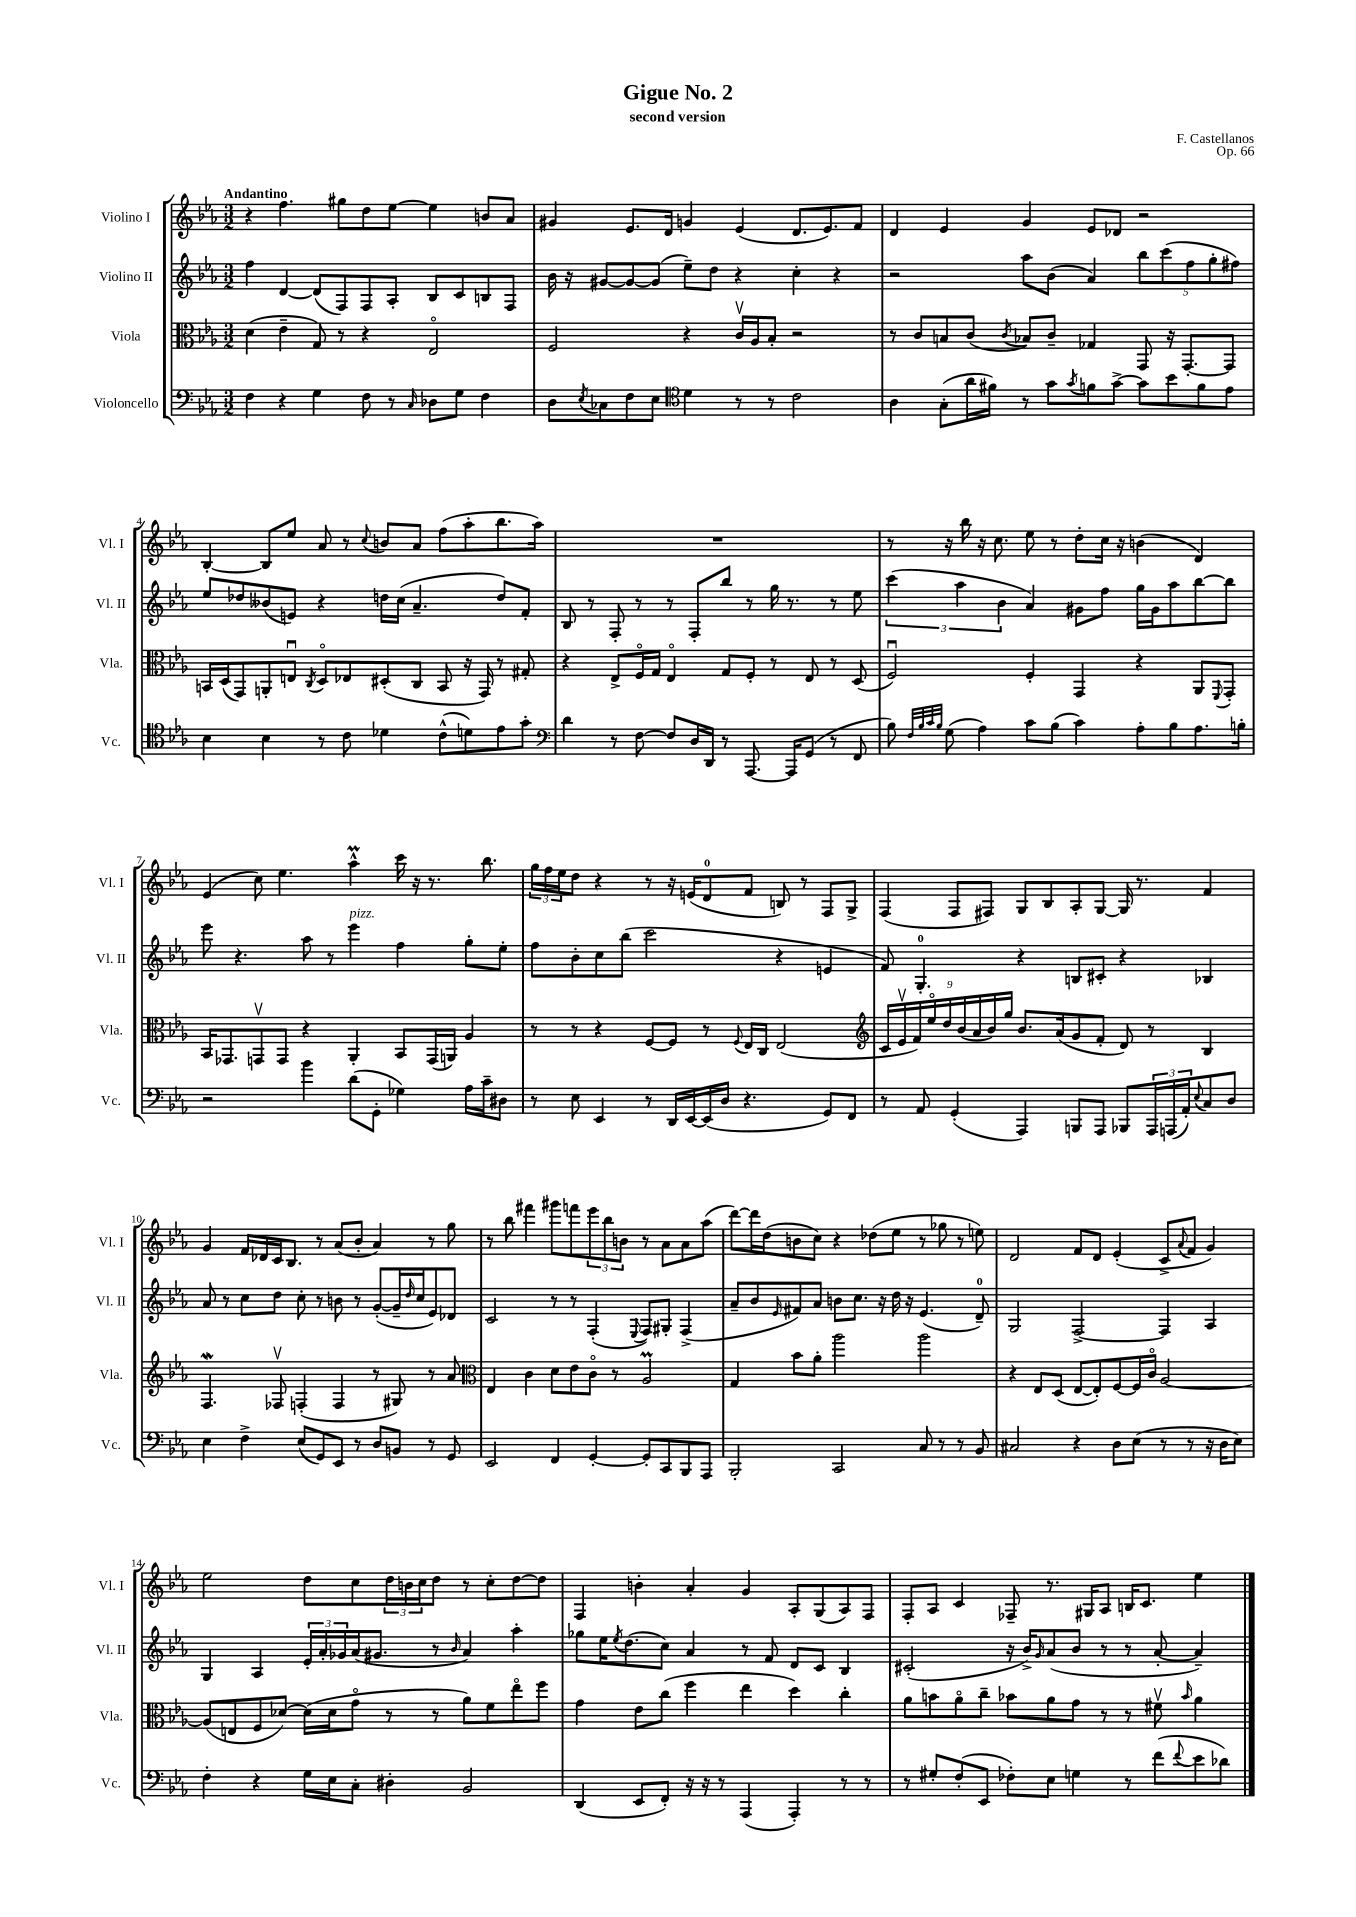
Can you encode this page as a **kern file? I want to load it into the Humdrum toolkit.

**kern	**kern	**kern	**kern
*part4	*part3	*part2	*part1
*staff4	*staff3	*staff2	*staff1
*I"Violoncello	*I"Viola	*I"Violino II	*I"Violino I
*I'Vc.	*I'Vla.	*I'Vl. II	*I'Vl. I
*clefF4	*clefC3	*clefG2	*clefG2
*k[b-e-a-]	*k[b-e-a-]	*k[b-e-a-]	*k[b-e-a-]
*M3/2	*M3/2	*M3/2	*M3/2
=1	=1	=1	=1
!	!	!	!LO:TX:a:B:t=Andantino
4F\	(4d\	4ff\	4r
4r	4e-~\	[4d/	4.ff\
4G\	8G/)	(8d/L]	.
.	8r	8F/)	8gg#X\L
8F\	4r	8F/	8dd\
8r	.	8A-'/J	[8ee-\J
16qqC/	.	.	.
8D-X\L	2E-/	8B-/L	4ee-\]
8G\J	.	8c/	.
4F\	.	8Bn/	8bn/L
.	.	8F/J	8a-/J
=2	=2	=2	=2
8D\L	2F/	16b-\	4g#X/
.	.	16r	.
8qE-/	.	.	.
8C-X\	.	[8g#X/L	.
8F\	.	8g#/_	8.e-/L
8E-\J	.	(8g#/J]	.
.	.	.	16d/Jk
*clefC4	*	*	*
4d\	4r	8ee-~\L)	4gn/
.	.	8dd\J	.
8r	16cv/LL	4r	(4e-/
.	16A-/J	.	.
8r	8B-'/J	.	.
2c\	2r	4cc'\	8.d/L
.	.	.	8.e-/)
.	.	4r	.
.	.	.	8f/J
=3	=3	=3	=3
4A-\	8r	2r	4d/
.	8c/L	.	.
(8G'\L	8Bn/	.	4e-/
16a-\L	(8c/J	.	.
16f#X\JJ)	.	.	.
.	8qc/	.	.
8r	8B-X/L)	8aa-\L	4g/
8g\L	8c~/J	(8b-\J	.
8qg/	.	.	.
8fn\	4G-X/	4a-/)	8e-/L
[8g^\J	.	.	8d-X/J
8g\L]	8GG/	10bb-\L	2r
.	.	(10ccc\	.
8b-\	16r	.	.
.	[8.GG'/L	.	.
.	.	10ff\	.
8f\	.	.	.
.	.	10gg'\	.
8e-\J	8GG/J]	.	.
.	.	10ff#X\J)	.
!!LO:LB:g=z
=4	=4	=4	=4
4B-\	16BBn/LL	8ee-/L	[4B-'/
.	(16D/J	.	.
.	8GG/)	8dd-X/	.
4B-\	8AAn'/	(8b--X/	8B-/L]
.	8Enu/J	8en/J)	8ee-/J
.	8qC/	.	.
8r	8D/L	4r	8a-/
8c\	8E-X/	.	8r
.	.	.	8qqcc/
4d-X\	(8D#X'/	16ddn\LL	8bn/L
.	.	(16cc\JJ	.
.	8C/J	4.a-~/	8a-/J
(8c^^\L	8BB/	.	(8ff\L
8dn\)	16r	.	8aa-'\
.	16GG/)	.	.
8e-\	8r	8dd/L)	8.bb-\
8g'\J	8G#X'/	8f'/J	.
.	.	.	16aa-\Jk)
=5	=5	=5	=5
*clefF4	*	*	*
4d\	4r	8B-/	1.r
.	.	8r	.
8r	8E-^/L	8F'/	.
[8F\	16F/L	8r	.
.	16G/JJ	.	.
8F/L]	4E-/	8r	.
16D/L	.	8F'/L	.
16DD/JJ	.	.	.
8r	8G/L	8bb-/J	.
[8.AAA-/	8F'/J	8r	.
.	8r	16gg\	.
16AAA-/KL]	.	8.r	.
(8GG/J	8E-/	.	.
8r	8r	8r	.
8FF/	(8D/	8ee-\	.
=6	=6	=6	=6
8B-\)	2Fu/)	(6ccc\	8r
32qqF/LLL	.	.	.
32qqB-/	.	.	.
32qqc/	.	.	.
32qqB-/JJJ	.	.	.
(8G\	.	.	16r
.	.	6aa-\	.
.	.	.	16bb-\
4A-\)	.	.	16r
.	.	.	8.cc\
.	.	6b-\	.
8c\L	4F'/	4a-/)	8ee-\
(8B-\J	.	.	8r
4c\)	4GG/	8g#X\L	8dd'\L
.	.	8ff\J	16cc\Jk
.	.	.	16r
8A-'\L	4r	16gg\LL	(4bn\
.	.	16g#\J	.
8B-\	.	8aa-\	.
8.A-\	8AA-/L	[8bb-\	4d/)
.	8qqFF/	.	.
.	8GG'/J	8bb-\J]	.
16Bn'\Jk	.	.	.
!!LO:LB:g=z
=7	=7	=7	=7
2r	16BB-/KL	8eee-\	(4e-/
.	8.GG-X/	.	.
.	.	4.r	.
.	8GGnv/	.	8cc\)
.	8GG/J	.	4.ee-\
4b-\	4r	8aa-\	.
.	.	8r	.
!	!	!LO:TX:a:i:t=pizz.	!
(8d\L	4AA-'/	4eee-\	4aa-M^^\
8GG'\J	.	.	.
4G-X\)	8BB-/L	4ff\	16ccc\
.	.	.	16r
.	(16GG/L	.	8.r
.	16AAn/JJ)	.	.
16A-\LL	4A-/	8gg'\L	.
16c~\J	.	.	8.bb-\
8D#X\J	.	8ee-'\J	.
=8	=8	=8	=8
8r	8r	8ff\L	24gg\LL
.	.	.	24ff\
.	.	.	24ee-\J
8E-\	8r	8b-'\	8dd\J
4EE-/	4r	8cc\	4r
.	.	(8bb-\J	.
8r	[8F/L	2ccc\	8r
16DD/LL	8F/J]	.	16r
[16EE-/	.	.	(16en/KL
(16EE-/]	8r	.	8d/
16D/JJ	.	.	.
.	8qqF/	.	.
4.r	16E-/LL	.	8f/J
.	16C/JJ	.	.
.	(2E-/	4r	8Bn/)
.	.	.	8r
8GG/L)	.	4en/	8F/L
8FF/J	.	.	8G^/J
=9	=9	=9	=9
*	*clefG2	*	*
8r	18c/LL	8f/)	(4F/
.	18e-v/	.	.
.	18f/)	.	.
8AA-/	.	4.G'/	.
.	18ee-/	.	.
.	18dd/	.	.
(4GG'/	.	.	8F/L
.	(18b-/	.	.
.	18a-/	.	.
.	.	.	8F#X/J)
.	18b-/)	.	.
.	18gg/JJ	.	.
4AAA-/)	8.b-/L	4r	8G/L
.	.	.	8B-/
.	(16a-/k	.	.
8BBBn/L	8g/	8Bn/L	8A-'/
8AAA-/J	8f'/J	8c#X'/J	[8G/J
8BBB-X/L	8d/)	4r	16G/]
.	.	.	8.r
24AAA-/L	8r	.	.
(24AAAn/	.	.	.
24AA-'/J)	.	.	.
8qqE-/	.	.	.
8C/	4B-/	4B-X/	4f/
8D/J	.	.	.
!!LO:LB:g=z
=10	=10	=10	=10
4E-\	4.FW/	8a-/	4g/
.	.	8r	.
4F^\	.	8cc\L	16f/LL
.	.	.	16d-X/
.	8F-Xv/	8dd\J	16c/J
.	.	.	8.B-/J
(8E-/L	(4Fn'/	8cc'\	.
8GG/)	.	8r	8r
8EE-/J	4F/	8bn\	(8a-/L
8r	.	8r	8b-'/J
8D/L	8r	([8g'/L	4a-/)
8BBn/J	8G#X/)	16g~/L]	.
.	.	16qqdd/	.
.	.	16cc/J	.
8r	8r	8e-/)	8r
8GG/	8a-/	8d-X/J	8gg\
=11	=11	=11	=11
*	*clefC3	*	*
2EE-/	4E-/	2c/	8r
.	.	.	8bb-\
.	4c\	.	4fff#X\
4FF/	8d\L	8r	8ggg#X\L
.	8e-\	8r	8fffn\
[4GG'/	8c\J	(4F'/	12eee-\
.	.	.	12bb-\
.	8r	.	.
.	.	.	12bn\J
.	.	8qqE-/	.
8GG'/L]	2A-M/	8F/L)	8r
8CC/	.	8G#X'/J	8a-\L
8BBB-/	.	(4F^/	8a-\
8AAA-/J	.	.	(8aa-\J
=12	=12	=12	=12
2BBB-'/	4G/	8a-~/L	[8ddd\L)
.	.	8b-/	16ddd\L]
.	.	.	(16dd\J
.	.	16qqe-/	.
.	8b-\L	8f#X/)	8bn\
.	8a-'\J	8a-/J	8cc\J)
2CC/	2aa-\	8bn\L	4r
.	.	8.cc\J	.
.	.	.	(8dd-X\L
.	.	16r	.
.	.	16dd\	8ee-\J
.	.	16r	.
8C/	2aa-\	(4.e-/	8r
8r	.	.	8gg-X\
8r	.	.	8r
8BB-/	.	8d~/)	8een\)
=13	=13	=13	=13
2C#X/	4r	2G/	2d/
.	8E-/L	.	.
.	(8D/J	.	.
4r	[8E-/L	[2F^/	8f/L
.	8E-'/])	.	8d/J
8D\L	[8F/	.	(4e-'/
(8E-\J	16F/L]	.	.
.	16c/JJ	.	.
8r	[2A-/	4F/]	8c^/L
.	.	.	8qqa-/
8r	.	.	8f/J
16r	.	4A-/	4g/)
16D\KL	.	.	.
8E-\J)	.	.	.
!!LO:LB:g=z
=14	=14	=14	=14
4F'\	(8A-/L]	4G/	2ee-\
.	8En/	.	.
4r	8F/	4A-/	.
.	[8d-X/J)	.	.
16G\LL	(16d-\LL]	24e-'/LL	8dd\L
.	.	24a-'/	.
16E-\J	16d-\J	.	.
.	.	24g-X/	.
8C'\J	8g\J	(16a-/J	8cc\
.	.	8.g#X/J	.
4D#X'\	8r	.	24dd\L
.	.	.	24bn\
.	.	.	24cc\J
.	8r	8r	8dd\J
.	.	16qqb-/	.
2BB-/	8a-\L)	4a-/)	8r
.	8f\	.	8cc'\L
.	8ee-\	4aa-'\	[8dd\
.	8ff\J	.	8dd\J]
=15	=15	=15	=15
(4DD/	4g\	8gg-X\L	4F/
.	.	16ee-\K	.
.	.	8qee-/	.
.	.	(8.dd\	.
8EE-/L	8e-\L	.	4bn'\
8FF'/J)	(8cc\J	8cc\J)	.
16r	4ff\	4a-/	4a-'/
16r	.	.	.
8r	.	.	.
(4AAA-/	4ee-\	8r	4g/
.	.	8f/	.
4AAA-'/)	4dd\)	8d/L	8A-'/L
.	.	8c/J	(8G/
8r	4cc'\	4B-/	8A-/)
8r	.	.	8F/J
=16	=16	=16	=16
8r	8a-\L	(2c#X'/	8F'/L
8G#X'/L	8bn\	.	8A-/J
(8F'/	8a-\	.	4c/
8EE-/J	8cc~\J	.	.
8F-X'\L)	8b-X\L	16r	8F-X~/
.	.	16b-^/KL)	.
.	.	16qqg/	.
8E-\J	8a-\	(8a-/	8.r
4Gn\	8g\J	8b-/J	.
.	.	.	16G#X/KL
.	8r	8r	8A-/J
8r	8r	8r	16Bn/KL
.	.	.	8.c/J
(8f\L	8f#Xv\	[8a-'/	.
8qqf/	16qqb-/	.	.
8e-\	4a-\	4a-~/])	4ee-\
8d-X\J)	.	.	.
==	==	==	==
*-	*-	*-	*-
